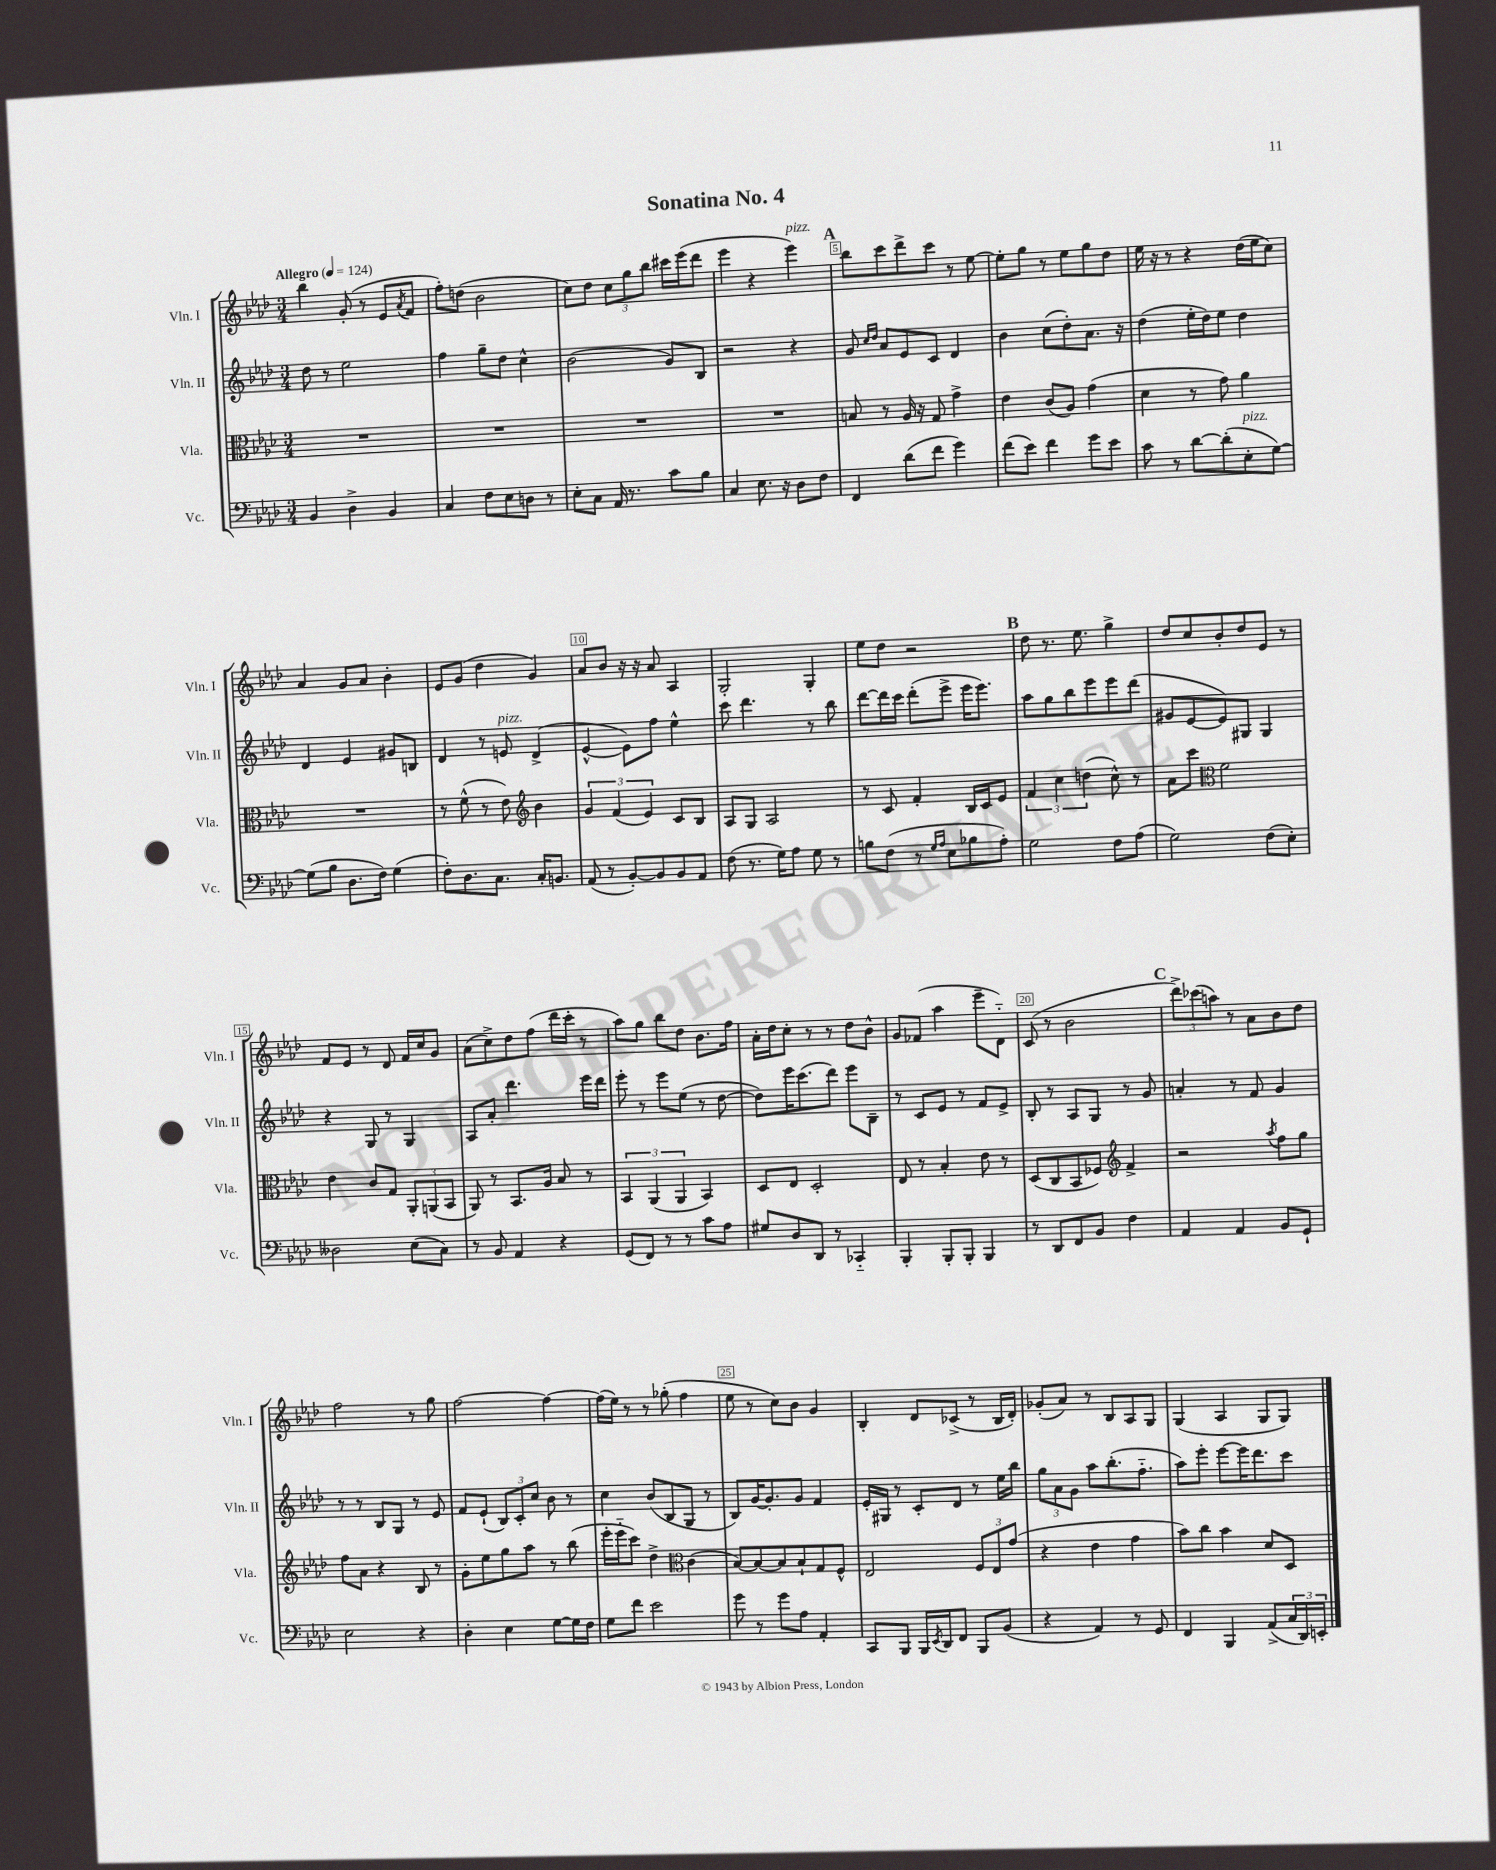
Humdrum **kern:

**kern	**kern	**kern	**kern
*part4	*part3	*part2	*part1
*staff4	*staff3	*staff2	*staff1
*I"Vc.	*I"Vla.	*I"Vln. II	*I"Vln. I
*I'Vc.	*I'Vla.	*I'Vln. II	*I'Vln. I
*clefF4	*clefC3	*clefG2	*clefG2
*k[b-e-a-d-]	*k[b-e-a-d-]	*k[b-e-a-d-]	*k[b-e-a-d-]
*M3/4	*M3/4	*M3/4	*M3/4
*MM124	*MM124	*MM124	*MM124
=1	=1	=1	=1
!	!	!	!LO:TX:a:B:t=Allegro
4BB-/	2.r	8dd-\	4bb-\
.	.	8r	.
4D-^\	.	2ee-\	(8g'/
.	.	.	8r
4BB-/	.	.	8e-/L
.	.	.	8qa-/
.	.	.	8f/J
=2	=2	=2	=2
4C/	2.r	4ff\	8ff'\L)
.	.	.	(8ddn\J
8F\L	.	8gg~\L	2b-\
8E-\	.	8dd-\J	.
8Dn\J	.	4cc^^\	.
8r	.	.	.
=3	=3	=3	=3
8E-'\L	2.r	(2b-\	8cc\L)
8C\J	.	.	8dd-\J
16AA-/	.	.	12cc\L
8.r	.	.	.
.	.	.	12gg\
.	.	.	12bb-\J
8c\L	.	8g/L)	16ccc#X\LL
.	.	.	(16eee-\J
8B-\J	.	8B-/J	8ddd-\J
=4	=4	=4	=4
4C/	2.r	2r	4eee-\
8.E-\	.	.	4r
16r	.	.	.
!	!	!	!LO:TX:a:i:t=pizz.
8D-\L	.	4r	4eee-\)
8F\J	.	.	.
!!LO:REH:place=s1:t=A
=5	=5	=5	=5
4FF/	8Bn/	8g/	8bb-\L
.	.	16qqcc/LL	.
.	.	16qqdd-/JJ	.
.	8r	8a-/L	8ccc\
(8d-\L	16A-/	8e-/	8ddd-^\
.	16r	.	.
8f\J	8G/	8c/J	8ccc\J
4g\)	4g^\	4d-/	8r
.	.	.	[8ee-\
=6	=6	=6	=6
(8f\L	4e-\	4b-\	8ee-'\L]
8e-\J)	.	.	8gg\J
4f\	(8c/L	(8cc\L	8r
.	8A-/J)	8dd-'\)	8ee-\L
8g\L	(4g\	8.a-\J	8gg\
8e-\J	.	.	8dd-\J
.	.	16r	.
=7	=7	=7	=7
8c\	4d-\	(4dd-\	16ee-\
.	.	.	16r
8r	.	.	8r
[8d-\L	8r	16ee-'\LL	4r
.	.	16dd-\J)	.
(8d-'\]	8g\)	8ee-\J	.
!LO:TX:a:i:t=pizz.	!	!	!
8E-'\	4a-\	4dd-\	(16dd-\LL
.	.	.	16ee-\J
[8G\J)	.	.	8cc\J)
!!LO:LB:g=z
=8	=8	=8	=8
(8G\L]	2.r	4d-/	4a-/
8B-\J	.	.	.
8.D-\L	.	4e-/	8g/L
.	.	.	8a-/J
16F\Jk)	.	.	.
(4G\	.	8g#X/L	4b-'\
.	.	8Bn/J	.
=9	=9	=9	=9
8F'\L)	8r	4d-/	8e-/L
8.D-\	(8f^^\	.	(8g/J
.	8r	8r	4dd-\
8.C\J	.	.	.
!	!	!LO:TX:a:i:t=pizz.	!
.	8e-\)	8en/	.
*	*clefG2	*	*
16C'/KL	4b-\	(4d-^/	4g/)
8.BBn/J	.	.	.
=10	=10	=10	=10
(8AA-/	6g/	[4e-^^/	8a-/L
8r	.	.	8b-/J
.	(6f/	.	.
[8BB-'/L)	.	8e-\L])	16r
.	.	.	16r
.	6e-/)	.	.
8BB-/]	.	8ff\J	8a-/
8BB-/	8c/L	4ee-^^\	4A-/
8AA-/J	8B-/J	.	.
=11	=11	=11	=11
(8F\	8A-/L	8ccc\	2G'/
8.r	8G/J	4.ddd-\	.
.	2A-/	.	.
16G\KL)	.	.	.
8A-\J	.	.	.
8G\	.	8r	4G'/
8r	.	8bb-\	.
=12	=12	=12	=12
8Bn\L	8r	[8ddd-\L	8ee-\L
(8F\J	8c/	16ddd-\L]	8dd-\J
.	.	16ccc\JJ	.
8r	4f'/	(8ddd-'\L	2r
16qqG/LL	.	.	.
16qqA-/JJ	.	.	.
8E-\L	.	8eee-^\J	.
8B-X\	16B-/LL	16eee-\KL	.
.	16c/J	8.eee-\J)	.
8A-'\J)	8e-/J	.	.
!!LO:REH:place=s1:t=B
=13	=13	=13	=13
2G\	6f/	8aa-\L	8dd-\
.	.	8gg\	8.r
.	6cc\	.	.
.	.	8bb-\	.
.	.	.	8.ee-\
.	(6ddn\	.	.
.	.	8eee-\	.
8F\L	8cc^^\)	8eee-\	4gg^\
(8A-\J	8r	(8ddd-\J	.
=14	=14	=14	=14
2G\)	8a-\L	8g#X/L	8dd-/L
.	8ccc\J	[8e-/	8cc/
*	*clefC3	*	*
.	2f\	8e-/])	8b-'/
.	.	8G#X/J	8dd-/
(8F\L	.	4G#/	8e-/J
8E-'\J)	.	.	8r
!!LO:LB:g=z
=15	=15	=15	=15
2D--X\	4e-\	4r	8f/L
.	.	.	8e-/J
.	8c/L	8G/	8r
.	8G/J	8r	8d-/
(8E-\L	12AA-'/L	4G/	16f/LL
.	.	.	16cc/J
.	(12AAn/	.	.
8C\J)	.	.	8g/J
.	12BB-/J	.	.
=16	=16	=16	=16
8r	8AA-/)	8A-/L	(8a-\L
8BB-/	8r	8a-'/J	8cc^\)
4AA-/	8.BB-/L	4.ddd-\	8dd-\
.	.	.	(8ff\J
.	16A-/Jk	.	.
4r	8B-/	.	16ddd-\LL
.	.	.	16ccc'\JJ
.	8r	16eee-\LL	8r
.	.	16ddd-\JJ	.
=17	=17	=17	=17
(8GG/L	6BB-/	8eee-'\	8aa-\L)
8FF/J)	.	8r	8gg\J
.	(6AA-/	.	.
8r	.	8eee-\L	8bb-\L
.	6AA-/	.	.
8r	.	(8ee-\J	8dd-\J
8c\L	4BB-/)	8r	8.b-\L
8A-\J	.	[8dd-\	.
.	.	.	16ff\Jk
=18	=18	=18	=18
8G#X/L	8D-/L	8dd-\L])	16a-'\LL
.	.	.	16dd-\J
8D-/	8E-/J	16eee-\K	8cc'\J
.	.	(8.ccc\	.
8DD-/J	2D-'/	.	8r
8r	.	8ddd-\J)	8r
4CC-X/	.	8eee-\L	8dd-\L
.	.	8B-~\J	8b-^^\J
=19	=19	=19	=19
4BBB-'/	8E-/	8r	8g/L
.	8r	8c/L	(8f-X/J
8BBB-'/L	4B-'/	8e-/J	4aa-\
8BBB-'/J	.	8r	.
4BBB-/	8e-\	8f/L	8eee-~\L
.	8r	8e-^/J	8d-\J)
=20	=20	=20	=20
8r	(8D-/L	8B-'/	(8c/
8DD-/L	8C/	8r	8r
8FF/	8BB-/	8A-/L	2b-\
8BB-/J	8F-X/J)	8G/J	.
*	*clefG2	*	*
4F\	4f^/	8r	.
.	.	8g/	.
!!LO:REH:place=s1:t=C
=21	=21	=21	=21
4AA-/	2r	4an'/	12ddd-^\L)
.	.	.	(12ccc-X\
.	.	.	12aan\J)
4AA-/	.	8r	8r
.	.	8f/	8a-\L
.	8qaa-/	.	.
8BB-/L	8ff\L	4g/	8b-\
8GG`/J	8gg\J	.	8dd-\J
!!LO:LB:g=z
=22	=22	=22	=22
2E-\	8ff\L	8r	2ff\
.	8a-\J	8r	.
.	4r	8B-/L	.
.	.	8G/J	.
4r	8B-/	8r	8r
.	8r	8e-/	8gg\
=23	=23	=23	=23
4D-'\	8g'\L	8f/L	[2ff\
.	8ee-\	(8e-`/J	.
4E-\	8gg\	12B-/L)	.
.	.	12c'/	.
.	8aa-\J	.	.
.	.	12cc/J	.
[8G\L	8r	8b-\	4ff\_
16G\L]	(8bb-\	8r	.
16F\JJ	.	.	.
=24	=24	=24	=24
8G\L	16eee-'\LL	4cc\	(16ff\LL]
.	16eee-\J	.	16ee-\JJ)
8f\J	8ccc\J)	.	8r
2e-\	4dd-^\	(8b-/L	8r
.	.	8B-/	(8gg-X'\
*	*clefC3	*	*
.	(4c\	8G/J	4ff\
.	.	8r	.
=25	=25	=25	=25
8g\	[8B-/L)	8B-/L)	8ee-\
8r	8B-/_	[16g/K	8r
.	.	8.g'/]	.
8g\L	8B-/]	.	8cc\L)
8A-\J	8B-`/	8g/J	8b-\J
4AA-'/	8G/	4f/	4g/
.	8F^^/J	.	.
=26	=26	=26	=26
8CC/L	2E-/	16e-'/LL	4B-'/
.	.	16G#X/JJ	.
8BBB-/J	.	8r	.
16BBB-/LL	.	8c'/L	8d-/L
8qEE-/	.	.	.
16DD-/J	.	.	.
8FF/J	.	8d-/J	(8c-X^/J
8BBB-/L	12F/L	8r	8r
.	12E-/	.	.
(8BB-/J	.	16ee-\LL	16B-/LL
.	(12g/J	.	.
.	.	16bb-\JJ	16d-'/JJ)
=27	=27	=27	=27
4r	4r	12gg\L	(8g-X'/L
.	.	12a-\	.
.	.	.	8a-/J)
.	.	12g\J	.
4AA-/)	4e-\	8aa-\L	8r
.	.	(8.bb-'\	8B-/L
8r	4g\	.	8A-/
.	.	8.ff\J	.
8GG/	.	.	8G/J
=28	=28	=28	=28
4FF/	8b-\L)	8aa-\L)	(4G/
.	8cc\J	8eee-'\J	.
4BBB-/	4b-\	[8eee-\L	4A-/
.	.	16eee-\K]	.
.	.	8.ddd-\	.
(8AA-^/L	8d-/L	.	8G/L
24C/L	8D-/J	8ccc\J	8G/J)
24DD-/)	.	.	.
24EEn'/JJ	.	.	.
==	==	==	==
*-	*-	*-	*-
